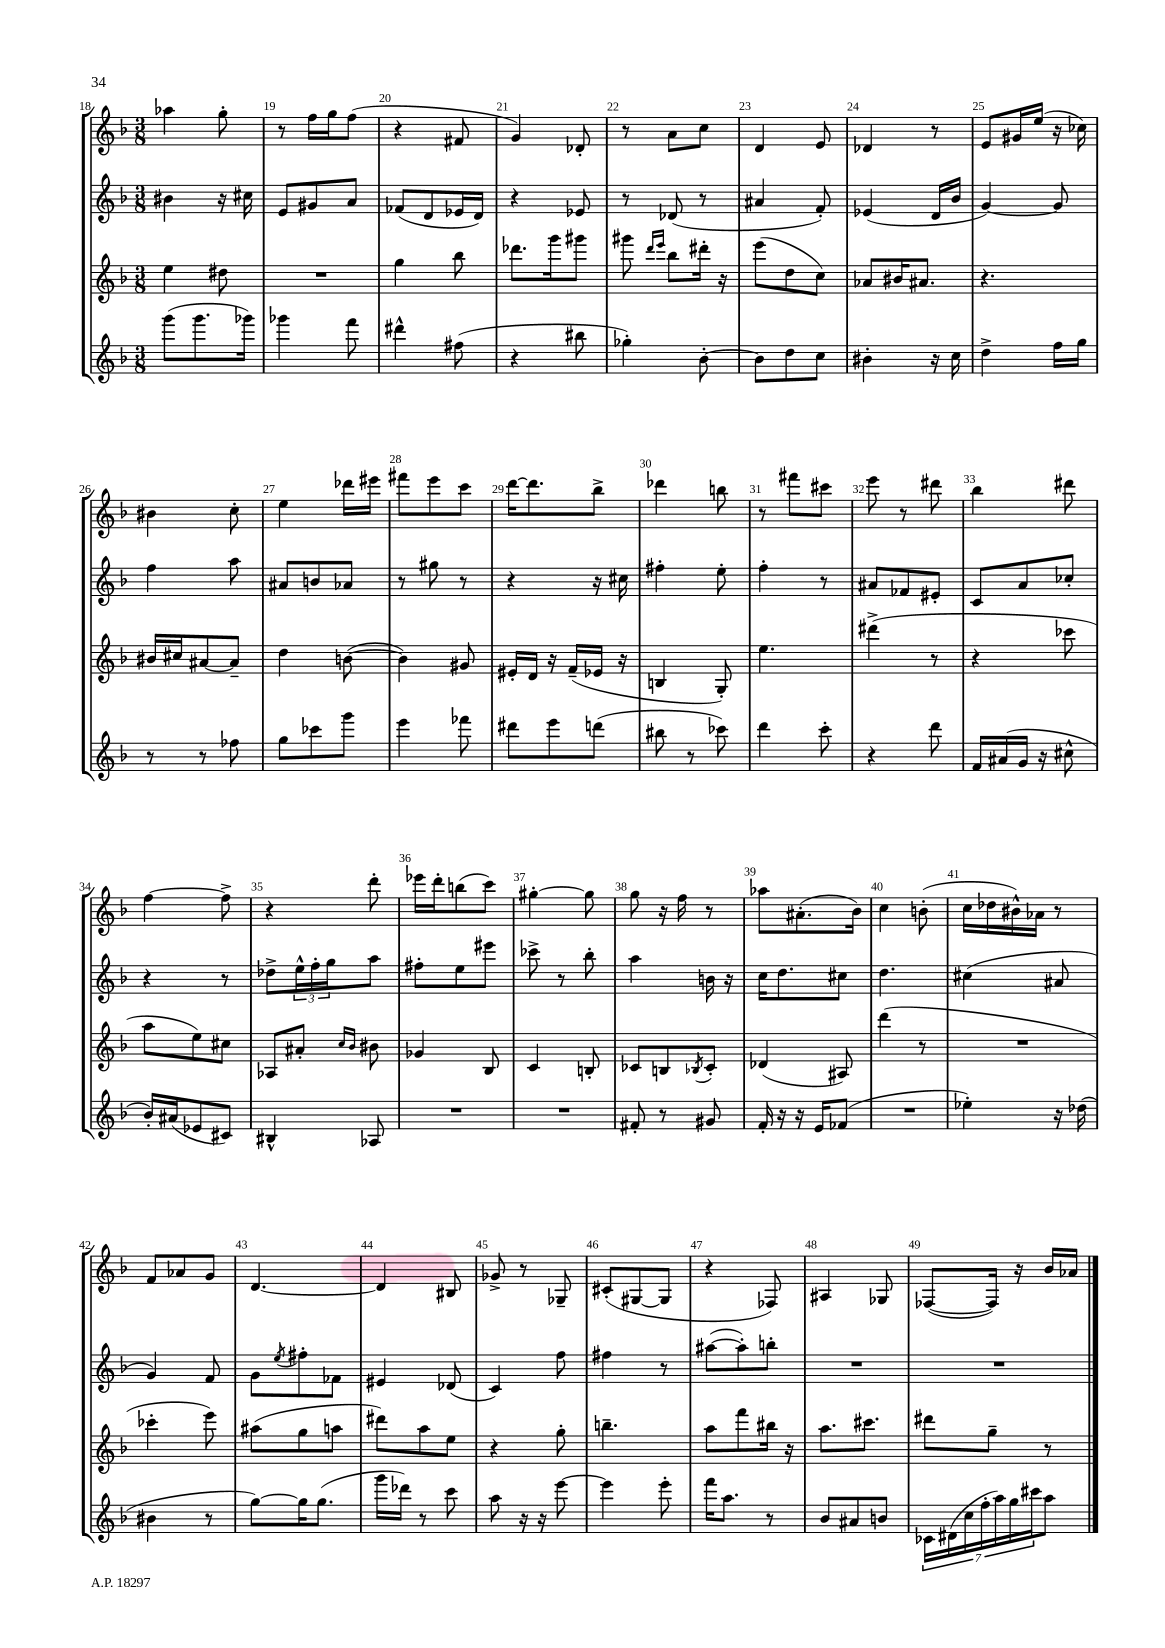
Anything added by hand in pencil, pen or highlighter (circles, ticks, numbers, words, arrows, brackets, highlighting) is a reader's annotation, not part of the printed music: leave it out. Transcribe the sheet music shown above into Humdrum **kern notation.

**kern	**kern	**kern	**kern
*staff4	*staff3	*staff2	*staff1
*clefG2	*clefG2	*clefG2	*clefG2
*k[b-]	*k[b-]	*k[b-]	*k[b-]
*M3/8	*M3/8	*M3/8	*M3/8
(8ggg	4ee	4b#	4aa-
8.ggg	.	.	.
.	8dd#	16r	8gg'
16ggg-)	.	16cc#	.
=	=	=	=
4ggg-	4.r	8e	8r
.	.	8g#	16ff
.	.	.	16gg
8fff	.	8a	(8ff
=	=	=	=
4ddd#^^	4gg	(8f-	4r
.	.	8d	.
(8ff#	8bb-	16e-	8f#
.	.	16d)	.
=	=	=	=
4r	8.ddd-	4r	4g)
.	16ggg	.	.
8bb#	8ggg#	8e-	8d-'
=	=	=	=
4gg-')	8ggg#	8r	8r
.	16qqddd	.	.
.	16qqeee	.	.
.	8bb-	(8d-	8a
[8b-'	16ddd#'	8r	8cc
.	16r	.	.
=	=	=	=
8b-]	(8eee	4a#	4d
8dd	8dd	.	.
8cc	8cc)	8f')	8e
=	=	=	=
4b#'	8a-	(4e-	4d-
.	16b#	.	.
.	8.a#	.	.
16r	.	16d	8r
16cc	.	16b-	.
=	=	=	=
4dd^	4.r	[4g)	8e
.	.	.	16g#
.	.	.	(16ee
16ff	.	8g]	16r
16gg	.	.	16cc-)
=	=	=	=
8r	16b#	4ff	4b#
.	16cc#	.	.
8r	[8a#	.	.
8ff-	8a#~]	8aa	8cc'
=	=	=	=
8gg	4dd	8a#	4ee
8ccc-	.	8b	.
8ggg	([8b	8a-	16ddd-
.	.	.	16eee#
=	=	=	=
4eee	4b])	8r	8fff#
.	.	8gg#	8eee
8fff-	8g#	8r	8ccc
=	=	=	=
8ddd#	16e#'	4r	[16ddd
.	16d	.	8.ddd]
8eee	16r	.	.
.	(16f~	.	.
(8ddd	16e-	16r	8bb-^
.	16r	16cc#	.
=	=	=	=
8bb#	4B	4ff#'	4ddd-
8r	.	.	.
8ccc-)	8G')	8ee'	8bb
=	=	=	=
4ddd	4.ee	4ff'	8r
.	.	.	8fff#
8ccc'	.	8r	8ccc#
=	=	=	=
4r	(4ddd#^	8a#	8eee
.	.	8f-	8r
8ddd	8r	8e#'	8ddd#
=	=	=	=
16f	4r	8c	4bb-
(16a#	.	.	.
16g	.	8a	.
16r	.	.	.
8cc#^^	8ccc-	8cc-'	8ddd#
=	=	=	=
16b-')	8aa	4r	[4ff
(16a#	.	.	.
8e-	8ee)	.	.
8c#)	8cc#	8r	8ff^]
=	=	=	=
4B#^^	8A-	8dd-^	4r
.	8a#'	24ee^^	.
.	.	24ff'	.
.	.	24gg	.
.	16qqcc	.	.
.	16qqb-	.	.
8A-	8b#	8aa	8ddd'
=	=	=	=
4.r	4g-	8ff#'	16eee-
.	.	.	16ddd'
.	.	8ee	(8bb
.	8B-	8eee#	8ccc)
=	=	=	=
4.r	4c	8ccc-^	[4gg#'
.	.	8r	.
.	8B'	8bb-'	8gg#]
=	=	=	=
8f#'	8c-	4aa	8gg
8r	8B	.	16r
.	.	.	16ff
.	8qB-	.	.
8g#	8c-'	16b	8r
.	.	16r	.
=	=	=	=
16f'	(4d-	16cc	8aa-
16r	.	8.dd	.
16r	.	.	(8.a#'
16e	.	.	.
(8f-	8A#)	8cc#	.
.	.	.	16b-)
=	=	=	=
4.r	(4ddd	4.dd	4cc
.	8r	.	(8b'
=	=	=	=
4ee-')	4.r	(4cc#	16cc
.	.	.	16dd-
.	.	.	16b#^^)
.	.	.	16a-
16r	.	8a#	8r
(16dd-	.	.	.
=	=	=	=
4b#	4ccc-'	4g)	8f
.	.	.	8a-
8r	8eee)	8f	8g
=	=	=	=
[8gg)	(8aa#	8g	[4.d
.	.	8qee	.
16gg]	8gg	8ff#'	.
(8.gg	.	.	.
.	8aa	8f-	.
=	=	=	=
16ggg	8ddd#)	4e#	4d]
16ddd-)	.	.	.
8r	8aa	.	.
8ccc	8ee	(8d-	8B#
=	=	=	=
8aa	4r	4c)	8g-^
16r	.	.	8r
16r	.	.	.
[8eee	8gg'	8ff	8G-~
=	=	=	=
4eee]	4.bb~	4ff#	(8c#'
.	.	.	[8G#
8eee'	.	8r	8G#]
=	=	=	=
16fff	8aa	([8aa#	4r
8.aa	.	.	.
.	8fff	8aa#'])	.
8r	16bb#	8bb'	8F-)
.	16r	.	.
=	=	=	=
8b-	8.aa	4.r	4A#
8a#	.	.	.
.	8.ccc#	.	.
8b	.	.	8G-
=	=	=	=
28c-	8ddd#	4.r	([8F-
(28d#	.	.	.
28cc	.	.	.
28ff'	.	.	.
.	8gg~	.	16F-])
28aa)	.	.	.
28gg	.	.	.
.	.	.	16r
28ccc#	.	.	.
8aa	8r	.	16b-
.	.	.	16a-
==	==	==	==
*-	*-	*-	*-
